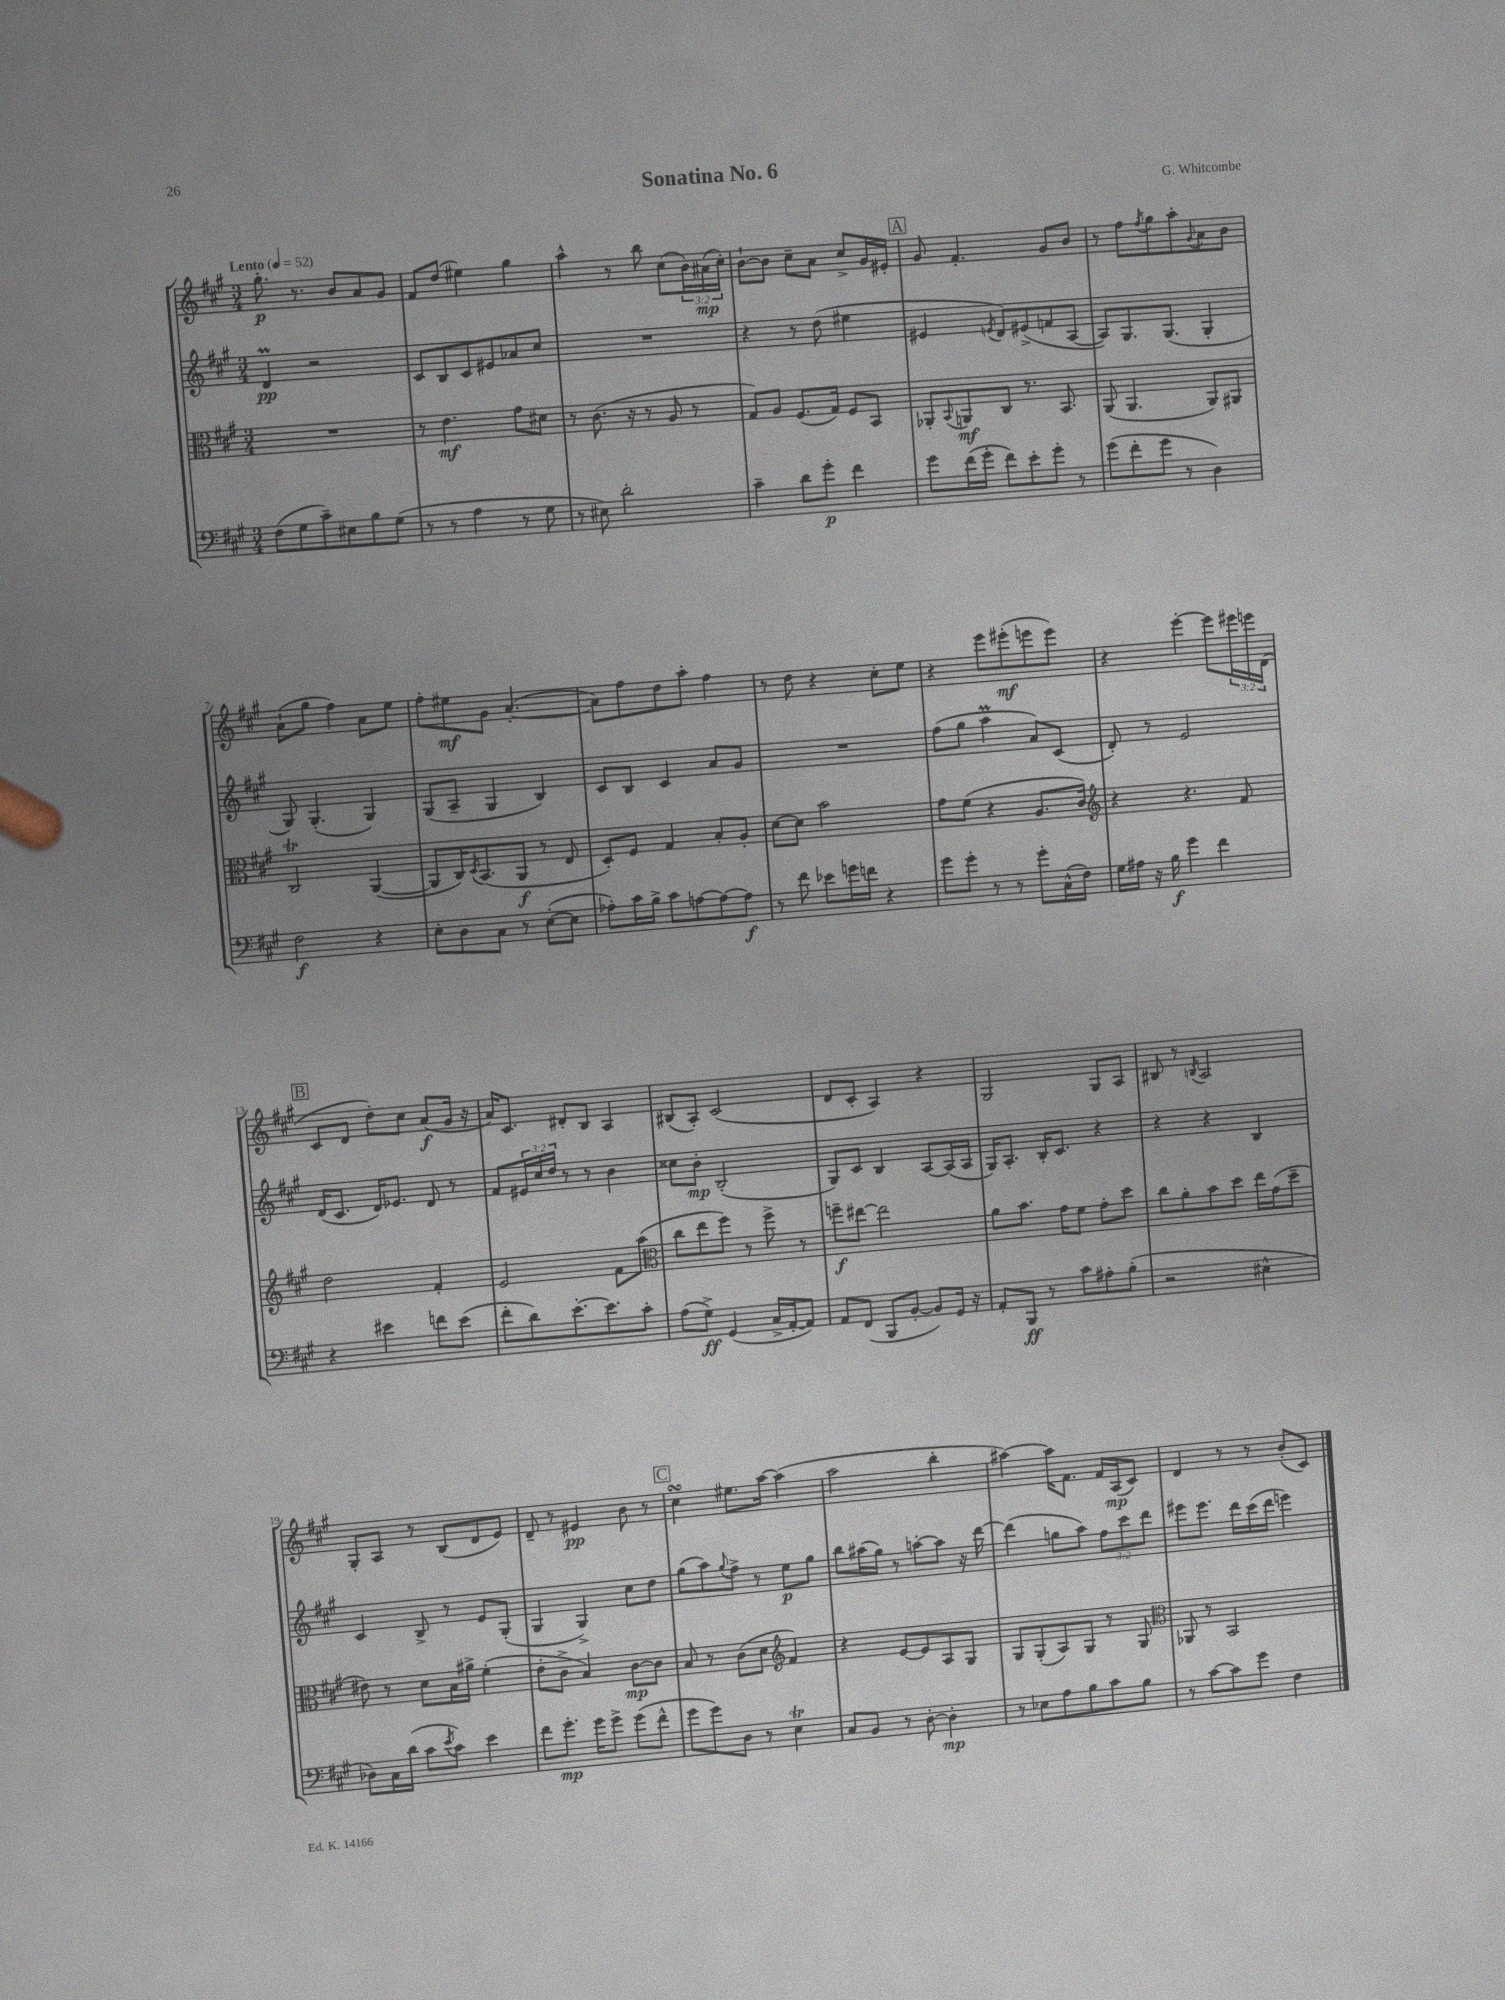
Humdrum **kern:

**kern	**kern	**kern	**kern
*staff4	*staff3	*staff2	*staff1
*clefF4	*clefC3	*clefG2	*clefG2
*k[f#c#g#]	*k[f#c#g#]	*k[f#c#g#]	*k[f#c#g#]
*M3/4	*M3/4	*M3/4	*M3/4
*MM52	*MM52	*MM52	*MM52
(8F#	2.r	4d	8.gg#'
8G#	.	.	.
.	.	.	8.r
8c#~)	.	2r	.
8E#	.	.	8b
8B	.	.	8a
(8G#	.	.	8g#
=	=	=	=
8r	8r	8c#	8f#
8r	4.e	8B	(8dd
4A	.	8c#	4ee#)
.	.	8e#	.
8r	8g#	8a-	4gg#
8G#	8d#	8cc#	.
=	=	=	=
8r	8r	2.r	4aa^^
8E#)	(8.c#	.	.
2d'	.	.	8r
.	16r	.	.
.	8r	.	8bb
.	8A	.	(8cc#
.	8r	.	24b)
.	.	.	(24a#
.	.	.	24cc#')
=	=	=	=
4c#~	8G#)	4r	[8b`
.	8A	.	8b]
8d	(8.F#	8r	8cc#~
8g#'	.	(8dd	8a
.	16G#)	.	.
4f#	8F#	4ee#	8cc#^
.	8BB	.	16g#
.	.	.	16e#'
=	=	=	=
8g#	8AA-'	4e#	8g#
.	8qqBB	.	.
(16f#	8AA	.	4.f#'
16g#'	.	.	.
.	.	8qe	.
8f#)	8C#	8d)	.
8e'	8.r	(8e#^	.
8g#'	.	8f	8g#
.	8.BB	.	.
8r	.	[8A	8b
=	=	=	=
(8g#	(8AA	8A])	8r
8f#'	4.AA	8.G#	8ff#
.	.	.	8qff#
8g#	.	.	8gg#
.	.	(8.G#	.
8r	.	.	8aa'
.	.	.	8qqg#
4D)	8AA)	4G#'	8a
.	8AA#	.	8b
=	=	=	=
2F#	2C#	8G#)	(8a`
.	.	(4.G#'	8gg#
.	.	.	4ff#)
4r	([4AA	4G#)	8a
.	.	.	8ee
=	=	=	=
8E'	8AA]	(8G#	8ff#'
8D	16C#)	8A~	8ee#
.	8qD	.	.
.	(8.BB	.	.
8C#	.	4G#	8g#
8r	8AA	.	([4.a'
([8E'	8r	4B)	.
8E]	8E	.	.
=	=	=	=
8A-')	8D')	8c#	8a])
16c#	8F#	8B	8ff#
16B^	.	.	.
8c#	4G#	4c#	8dd
[8A	.	.	8aa'
8A_	8B'	8a	4ff#
8A]	8A'	8g#	.
=	=	=	=
8r	[8d	2.r	8r
8f#	8d]	.	8dd
8e-	2b	.	4r
16g	.	.	.
16f	.	.	.
4r	.	.	8cc#'
.	.	.	8ee
=	=	=	=
8g#	8g#	(8ff#	4r
8g#'	(8f#	8gg#	.
8r	4r	4aa	8eee
8r	.	.	(8eee#'
8g#'	8.A	8a)	8eee
(16C#^^	.	(8c#	8eee)
16F#)	16c#)	.	.
=	=	=	=
*	*clefG2	*	*
16G#	4r	8d')	4r
16A#	.	.	.
16r	.	8r	.
16B	.	.	.
4g#	4.r	2e	[4eee'
4f#	.	.	8eee]
.	8f#	.	24eee#
.	.	.	24eee
.	.	.	(24d
=	=	=	=
4r	2dd	(16d	8c#
.	.	8.c#	.
.	.	.	8d
4e#	.	16d)	8dd')
.	.	8.e-	.
.	.	.	8cc#
8f	4f#'	8d	(8a
(8e#	.	8r	16g#
.	.	.	16r
=	=	=	=
8f#'	2e	8f#	16a)
.	.	.	8.c#
8d)	.	24e#	.
.	.	24cc#	.
.	.	24dd	.
[8.e'	.	8r	8d#'
.	.	8r	8B
8.e]	.	.	.
.	8f#	4b	4A
8c#'	(8aa	.	.
=	=	=	=
*	*clefC3	*	*
(8A	8cc#	8cc##	(8B#
8G#^)	8ee	8b'	8A')
(4GG#	8ff#)	(2B'	(2c#
.	8r	.	.
16C#^	8ff#^	.	.
[16AA'	.	.	.
8AA])	8r	.	.
=	=	=	=
8AA	8ff~	8G#)	8d
(8FF#	[8ee#	8c#	8c#'
8BBB	2ee#]	4B	4A)
[8BB'	.	.	.
8BB])	.	[8A	4r
16GG#	.	(16A]	.
16r	.	16A	.
=	=	=	=
8AA'	8a	16G#)	2G#
.	.	8.A'	.
8BBB	8.b	.	.
8r	.	16B'	.
.	16g#	8.c#	.
8c#	8f#	.	.
8A#'	8g#'	4r	8G#
(8B'	8dd	.	8A
=	=	=	=
2r	8cc#	4r	8B#
.	8a'	.	8r
.	.	.	8qB
.	8b	4r	2A
.	8dd	.	.
4E#^^	16ee	4B	.
.	(16g#	.	.
.	8dd~	.	.
=	=	=	=
8D-)	8e#)	4c#	8G#'
16C#	8r	.	8A
(16d	.	.	.
8c#	8d	8B^	8r
8qe	.	.	.
8c#)	16B	8r	(8B
.	16a#^	.	.
4e	(4f#'	8e	8d
.	.	(8G#'	8e)
=	=	=	=
8f#	8e'	4G#	8d~
8.g#'	8c#^	.	8r
.	4B)	4G#^)	4e#
16g#	.	.	.
8g#^	.	.	.
(8g#	[8c#	8cc#	8b
8f#^^	8c#]	8dd	8r
=	=	=	=
8g#	8B	(8gg#	4cc#
8g#)	8r	8aa)	.
.	.	8qqgg#	.
8D	(8c#	8ff#^	8.ee#
8r	8d	8r	.
.	.	.	[16aa
*	*clefG2	*	*
4E	4f#)	8ee	(4aa]
.	.	8gg#	.
=	=	=	=
8C#	4r	8bb	2aa
8BB	.	(16aa#	.
.	.	16gg#)	.
8r	[8e	8r	.
[8D'	8e]	[8aa'	.
4D']	8A	8aa]	4bb'
.	8G#	16r	.
.	.	[16ddd	.
=	=	=	=
8r	8G#	(4ddd]	[4aa#)
8E-	(8G#'	.	.
8A	8A)	8gg	16aa#]
.	.	.	8.f#
8B	8G#	8aa)	.
8c#	8r	12ff#	16f#
.	.	.	(16A
.	.	12ccc#	.
8B	8G#	.	8c#)
.	.	12ddd	.
=	=	=	=
*	*clefC3	*	*
8r	8AA-	8eee#	4d
[8c#	8r	8.eee#	.
8c#]	2BB	.	8r
.	.	16ddd	.
8g#	.	(16ccc#	8r
.	.	16ddd	.
4F#	.	4eee)	(8b'
.	.	.	8c#)
==	==	==	==
*-	*-	*-	*-
